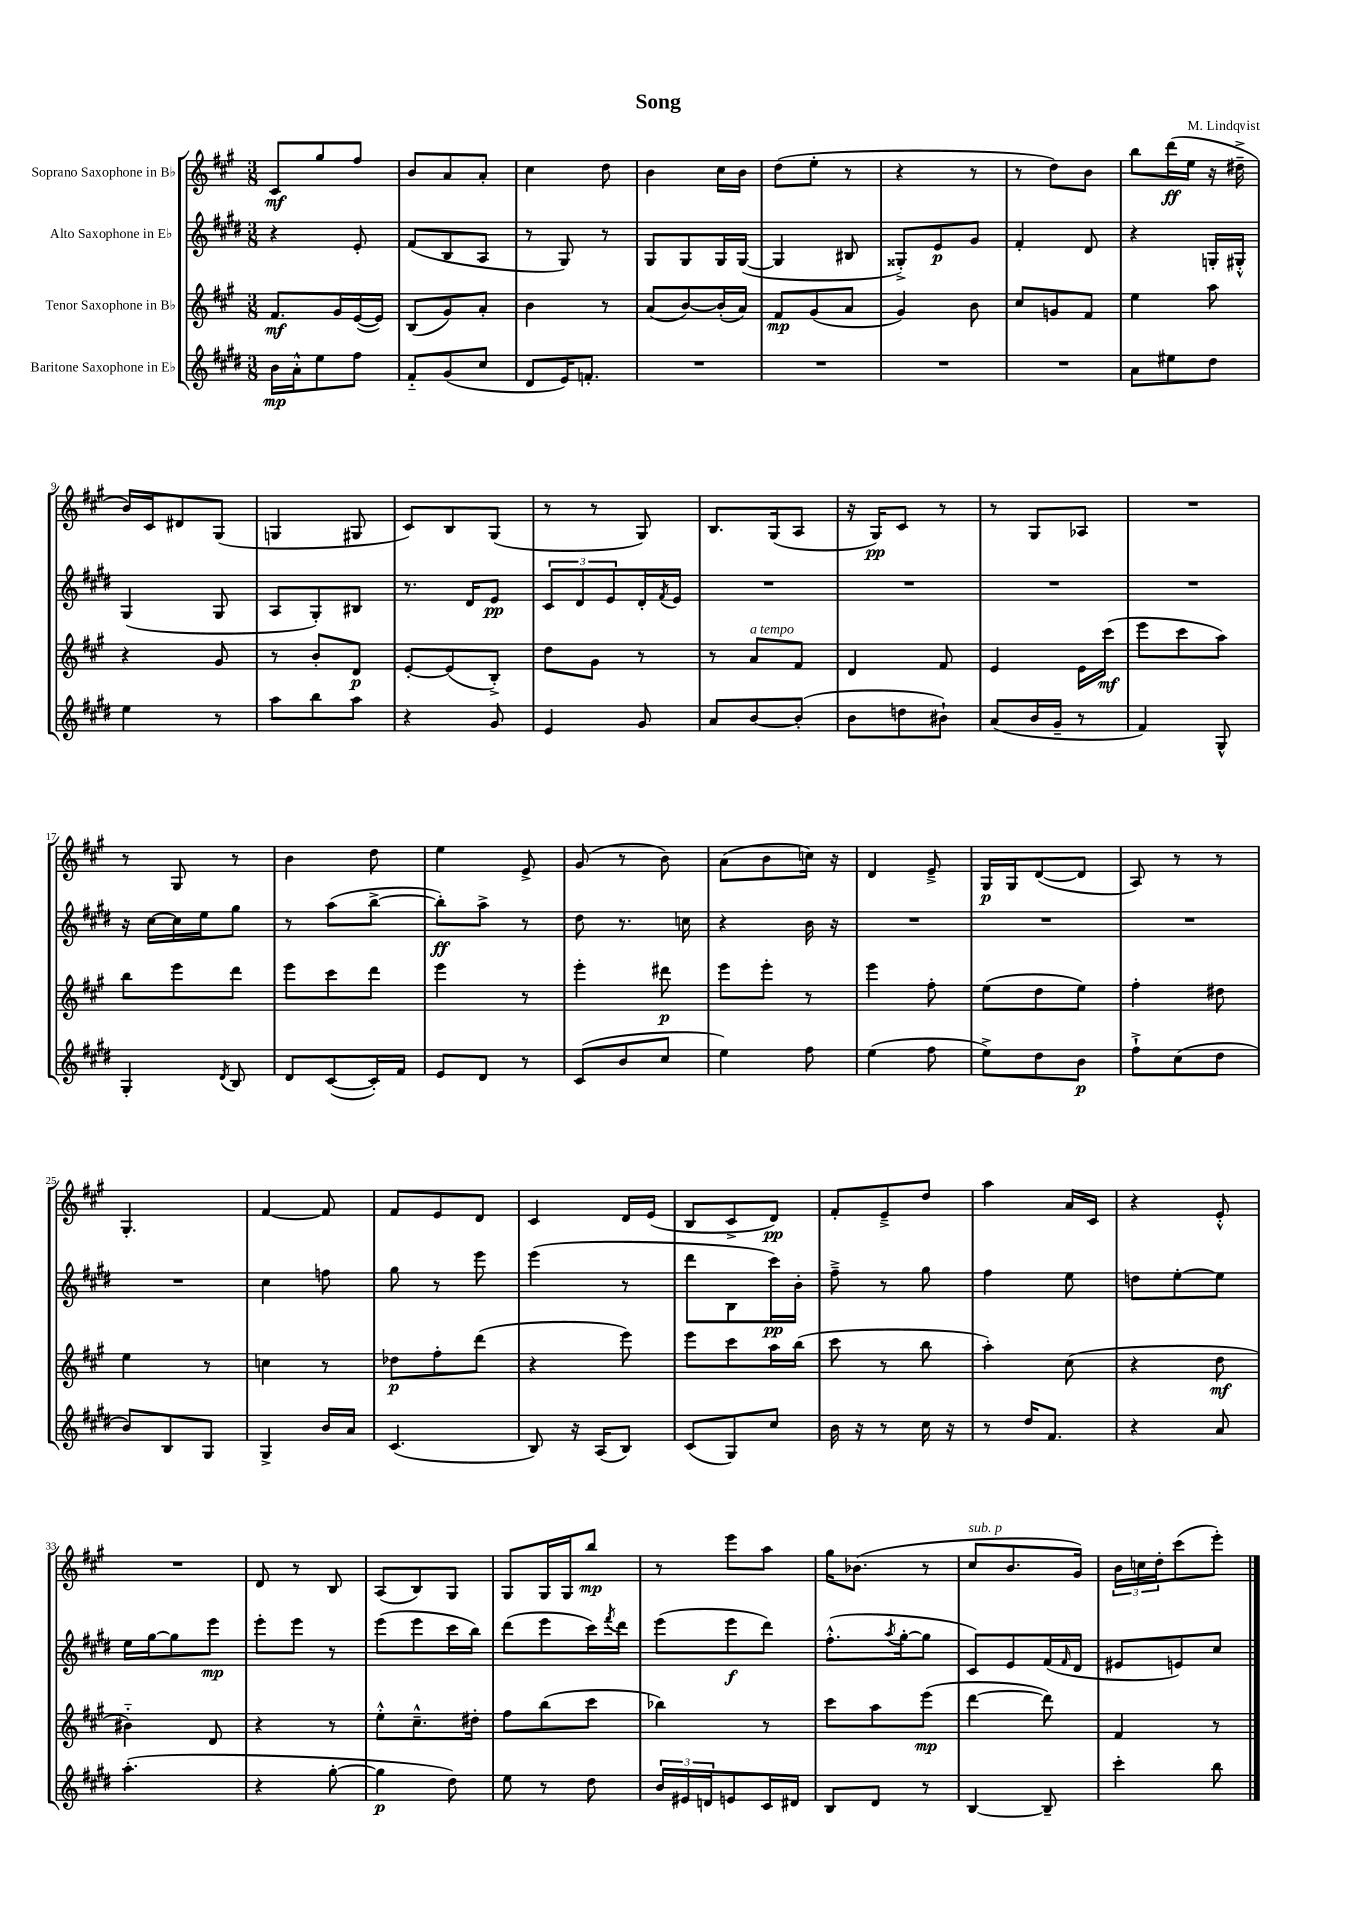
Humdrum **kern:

**kern	**dynam	**kern	**dynam	**kern	**dynam	**kern	**dynam
*part4	*part4	*part3	*part3	*part2	*part2	*part1	*part1
*staff4	*staff4	*staff3	*staff3	*staff2	*staff2	*staff1	*staff1
*I"Baritone Saxophone in E♭	*	*I"Tenor Saxophone in B♭	*	*I"Alto Saxophone in E♭	*	*I"Soprano Saxophone in B♭	*
*clefG2	*	*clefG2	*	*clefG2	*	*clefG2	*
*k[f#c#g#d#]	*	*k[f#c#g#]	*	*k[f#c#g#d#]	*	*k[f#c#g#]	*
*M3/8	*	*M3/8	*	*M3/8	*	*M3/8	*
=1	=1	=1	=1	=1	=1	=1	=1
16b\LL	mp	8.f#/L	mf	4r	.	8c#/L	mf
16a'^^\J	.	.	.	.	.	.	.
8ee\	.	.	.	.	.	8gg#/	.
.	.	16g#/L	.	.	.	.	.
8ff#\J	.	([16e/	.	8e'/	.	8ff#/J	.
.	.	16e/JJ])	.	.	.	.	.
=2	=2	=2	=2	=2	=2	=2	=2
8f#/L	.	(8B/L	.	(8f#/L	.	8b/L	.
(8g#/	.	8g#/)	.	8B/	.	8a/	.
8cc#/J	.	8a'/J	.	8A/J	.	8a'/J	.
=3	=3	=3	=3	=3	=3	=3	=3
8d#/L	.	4b\	.	8r	.	4cc#\	.
16e/K)	.	.	.	8G#/)	.	.	.
8.fn'/J	.	.	.	.	.	.	.
.	.	8r	.	8r	.	8dd\	.
=4	=4	=4	=4	=4	=4	=4	=4
4.r	.	(8a/L	.	8G#/L	.	4b\	.
.	.	[8b/)	.	8G#/	.	.	.
.	.	(16b'/L]	.	16G#/L	.	16cc#\LL	.
.	.	16a/JJ)	.	([16G#/JJ	.	16b\JJ	.
=5	=5	=5	=5	=5	=5	=5	=5
4.r	.	8f#/L	mp	4G#/]	.	(8dd\L	.
.	.	(8g#/	.	.	.	8ee'\J	.
.	.	8a/J	.	8B#X/	.	8r	.
=6	=6	=6	=6	=6	=6	=6	=6
4.r	.	4g#/)	.	8G##X'^/L)	.	4r	.
.	.	.	.	8e/	p	.	.
.	.	8b\	.	8g#/J	.	8r	.
=7	=7	=7	=7	=7	=7	=7	=7
4.r	.	8cc#/L	.	4f#'/	.	8r	.
.	.	8gn/	.	.	.	8dd\L)	.
.	.	8f#/J	.	8d#/	.	8b\J	.
=8	=8	=8	=8	=8	=8	=8	=8
8a\L	.	4ee\	.	4r	.	8bb\L	.
8ee#X\	.	.	.	.	.	(16ddd\L	ff
.	.	.	.	.	.	16ee\JJ	.
8dd#\J	.	8aa\	.	16Gn'/LL	.	16r	.
.	.	.	.	16G#X'^^/JJ	.	16dd#X~^\	.
!!LO:LB:g=z
=9	=9	=9	=9	=9	=9	=9	=9
4ee\	.	4r	.	(4G#/	.	16b/LL)	.
.	.	.	.	.	.	16c#/J	.
.	.	.	.	.	.	8d#X/	.
8r	.	8g#/	.	8G#/	.	(8G#/J	.
=10	=10	=10	=10	=10	=10	=10	=10
8aa\L	.	8r	.	8A/L	.	4Gn/	.
8bb\	.	8b'/L	.	8G#'/)	.	.	.
8aa\J	.	8d/J	p	8B#X/J	.	8G#X/	.
=11	=11	=11	=11	=11	=11	=11	=11
4r	.	[8e'/L	.	8.r	.	8c#/L)	.
.	.	(8e/]	.	.	.	8B/	.
.	.	.	.	16d#/KL	.	.	.
8g#/	.	8B'^/J)	.	8e/J	pp	(8G#/J	.
=12	=12	=12	=12	=12	=12	=12	=12
4e/	.	8dd\L	.	12c#/L	.	8r	.
.	.	.	.	12d#/	.	.	.
.	.	8g#\J	.	.	.	8r	.
.	.	.	.	12e/	.	.	.
8g#/	.	8r	.	16d#'/L	.	8G#/)	.
.	.	.	.	8qf#/	.	.	.
.	.	.	.	16e/JJ	.	.	.
=13	=13	=13	=13	=13	=13	=13	=13
8a/L	.	8r	.	4.r	.	8.B/L	.
!	!	!LO:TX:a:i:t=a tempo	!	!	!	!	!
[8b/	.	8a/L	.	.	.	.	.
.	.	.	.	.	.	(16G#/k	.
(8b'/J]	.	8f#/J	.	.	.	8A/J	.
=14	=14	=14	=14	=14	=14	=14	=14
8b\L	.	4d/	.	4.r	.	16r	.
.	.	.	.	.	.	16G#/KL)	pp
8ddn\	.	.	.	.	.	8c#/J	.
8b#X`\J)	.	8f#/	.	.	.	8r	.
=15	=15	=15	=15	=15	=15	=15	=15
(8a/L	.	4e/	.	4.r	.	8r	.
16b/L	.	.	.	.	.	8G#/L	.
16g#~/JJ	.	.	.	.	.	.	.
8r	.	16e\LL	.	.	.	8A-X/J	.
.	.	(16ccc#\JJ	mf	.	.	.	.
=16	=16	=16	=16	=16	=16	=16	=16
4f#/)	.	8eee\L	.	4.r	.	4.r	.
.	.	8ccc#\	.	.	.	.	.
8G#^^/	.	8aa\J)	.	.	.	.	.
!!LO:LB:g=z
=17	=17	=17	=17	=17	=17	=17	=17
4G#'/	.	8bb\L	.	16r	.	8r	.
.	.	.	.	[16cc#\LL	.	.	.
.	.	8eee\	.	16cc#\]	.	8G#/	.
.	.	.	.	16ee\J	.	.	.
8qd#/	.	.	.	.	.	.	.
8B/	.	8ddd\J	.	8gg#\J	.	8r	.
=18	=18	=18	=18	=18	=18	=18	=18
8d#/L	.	8eee\L	.	8r	.	4b\	.
([8c#/	.	8ccc#\	.	(8aa\L	.	.	.
16c#'/L])	.	8ddd\J	.	[8bb^\J	.	8dd\	.
16f#/JJ	.	.	.	.	.	.	.
=19	=19	=19	=19	=19	=19	=19	=19
8e/L	.	4eee\	.	8bb'\L])	ff	4ee\	.
8d#/J	.	.	.	8aa^\J	.	.	.
8r	.	8r	.	8r	.	8e^/	.
=20	=20	=20	=20	=20	=20	=20	=20
(8c#/L	.	4eee'\	.	8dd#\	.	(8g#/	.
8b/	.	.	.	8.r	.	8r	.
8cc#/J	.	8ddd#X\	p	.	.	8b\)	.
.	.	.	.	16ccn\	.	.	.
=21	=21	=21	=21	=21	=21	=21	=21
4ee\)	.	8eee\L	.	4r	.	(8a\L	.
.	.	8eee'\J	.	.	.	8b\	.
8ff#\	.	8r	.	16b\	.	16ccn\Jk)	.
.	.	.	.	16r	.	16r	.
=22	=22	=22	=22	=22	=22	=22	=22
(4ee\	.	4eee\	.	4.r	.	4d/	.
8ff#\	.	8ff#'\	.	.	.	8e~^/	.
=23	=23	=23	=23	=23	=23	=23	=23
8ee^\L)	.	(8ee\L	.	4.r	.	16G#/LL	p
.	.	.	.	.	.	16G#/J	.
8dd#\	.	8dd\	.	.	.	([8d/	.
8b\J	p	8ee\J)	.	.	.	8d/J]	.
=24	=24	=24	=24	=24	=24	=24	=24
8ff#`^\L	.	4ff#'\	.	4.r	.	8A/)	.
(8cc#\	.	.	.	.	.	8r	.
8dd#\J	.	8dd#X\	.	.	.	8r	.
!!LO:LB:g=z
=25	=25	=25	=25	=25	=25	=25	=25
8b/L)	.	4ee\	.	4.r	.	4.G#'/	.
8B/	.	.	.	.	.	.	.
8G#/J	.	8r	.	.	.	.	.
=26	=26	=26	=26	=26	=26	=26	=26
4G#^/	.	4ccn\	.	4cc#\	.	[4f#/	.
16b/LL	.	8r	.	8ffn\	.	8f#/]	.
16a/JJ	.	.	.	.	.	.	.
=27	=27	=27	=27	=27	=27	=27	=27
(4.c#/	.	8dd-X\L	p	8gg#\	.	8f#/L	.
.	.	8ff#'\	.	8r	.	8e/	.
.	.	(8ddd\J	.	8eee\	.	8d/J	.
=28	=28	=28	=28	=28	=28	=28	=28
8B/)	.	4r	.	(4eee\	.	4c#/	.
16r	.	.	.	.	.	.	.
(16A/KL	.	.	.	.	.	.	.
8B/J)	.	8eee\)	.	8r	.	16d/LL	.
.	.	.	.	.	.	(16e/JJ	.
=29	=29	=29	=29	=29	=29	=29	=29
(8c#/L	.	8eee\L	.	8ddd#\L	.	8B/L	.
8G#/)	.	8ccc#\	.	8B\	.	8c#^/	.
8cc#/J	.	16aa\L	.	16ccc#\L)	pp	8d/J)	pp
.	.	(16bb\JJ	.	16b'\JJ	.	.	.
=30	=30	=30	=30	=30	=30	=30	=30
16b\	.	8ccc#\	.	8ff#~^\	.	8f#'/L	.
16r	.	.	.	.	.	.	.
8r	.	8r	.	8r	.	8e~^/	.
16cc#\	.	8bb\	.	8gg#\	.	8dd/J	.
16r	.	.	.	.	.	.	.
=31	=31	=31	=31	=31	=31	=31	=31
8r	.	4aa'\)	.	4ff#\	.	4aa\	.
16dd#/KL	.	.	.	.	.	.	.
8.f#/J	.	.	.	.	.	.	.
.	.	(8cc#\	.	8ee\	.	16a/LL	.
.	.	.	.	.	.	16c#/JJ	.
=32	=32	=32	=32	=32	=32	=32	=32
4r	.	4r	.	8ddn\L	.	4r	.
.	.	.	.	[8ee'\	.	.	.
8a/	.	8dd\	mf	8ee\J]	.	8e'^^/	.
!!LO:LB:g=z
=33	=33	=33	=33	=33	=33	=33	=33
(4.aa'\	.	4b#X\)	.	16ee\LL	.	4.r	.
.	.	.	.	[16gg#\J	.	.	.
.	.	.	.	8gg#\]	.	.	.
.	.	8d/	.	8eee\J	mp	.	.
=34	=34	=34	=34	=34	=34	=34	=34
4r	.	4r	.	8eee'\L	.	8d/	.
.	.	.	.	8eee\J	.	8r	.
[8gg#'\	.	8r	.	8r	.	8B/	.
=35	=35	=35	=35	=35	=35	=35	=35
4gg#\]	p	8ee'^^\L	.	(8eee\L	.	(8A/L	.
.	.	8.cc#~^^\	.	8eee\	.	8B/)	.
8dd#\)	.	.	.	16ccc#\L	.	8G#/J	.
.	.	16dd#X'\Jk	.	16bb\JJ)	.	.	.
=36	=36	=36	=36	=36	=36	=36	=36
8ee\	.	8ff#\L	.	(8ddd#\L	.	8G#/L	.
8r	.	(8bb\	.	8eee\	.	16G#/L	.
.	.	.	.	.	.	16G#/J	.
8dd#\	.	8ccc#\J	.	16ccc#\L)	.	8bb/J	mp
.	.	.	.	8qfff#/	.	.	.
.	.	.	.	16ddd#\JJ	.	.	.
=37	=37	=37	=37	=37	=37	=37	=37
24b/LL	.	4bb-X\)	.	(8eee\L	.	8r	.
24e#X/	.	.	.	.	.	.	.
24dn/J	.	.	.	.	.	.	.
8en/	.	.	.	8eee\	f	8eee\L	.
16c#/L	.	8r	.	8ddd#\J)	.	8aa\J	.
16d#X/JJ	.	.	.	.	.	.	.
=38	=38	=38	=38	=38	=38	=38	=38
8B/L	.	8ccc#\L	.	(8.ff#'^^\L	.	16gg#\KL	.
.	.	.	.	.	.	(8.b-X\J	.
8d#/J	.	8aa\	.	.	.	.	.
.	.	.	.	8qaa/	.	.	.
.	.	.	.	[16gg#'\k	.	.	.
8r	.	(8eee\J	mp	8gg#\J]	.	8r	.
=39	=39	=39	=39	=39	=39	=39	=39
!	!	!	!	!	!	!LO:TX:a:i:t=sub. p	!
[4B/	.	[4ddd\	.	8c#/L)	.	8cc#/L	.
.	.	.	.	8e/	.	8.b/	.
8B~/]	.	8ddd\])	.	(16f#/L	.	.	.
.	.	.	.	16qqf#/	.	.	.
.	.	.	.	16d#/JJ	.	16g#/Jk)	.
=40	=40	=40	=40	=40	=40	=40	=40
4ccc#'\	.	4f#/	.	8e#X/L	.	24b\LL	.
.	.	.	.	.	.	24ccn\	.
.	.	.	.	.	.	24dd'\J	.
.	.	.	.	8en/)	.	(8ccc#\	.
8bb\	.	8r	.	8cc#/J	.	8eee'\J)	.
==	==	==	==	==	==	==	==
*-	*-	*-	*-	*-	*-	*-	*-
